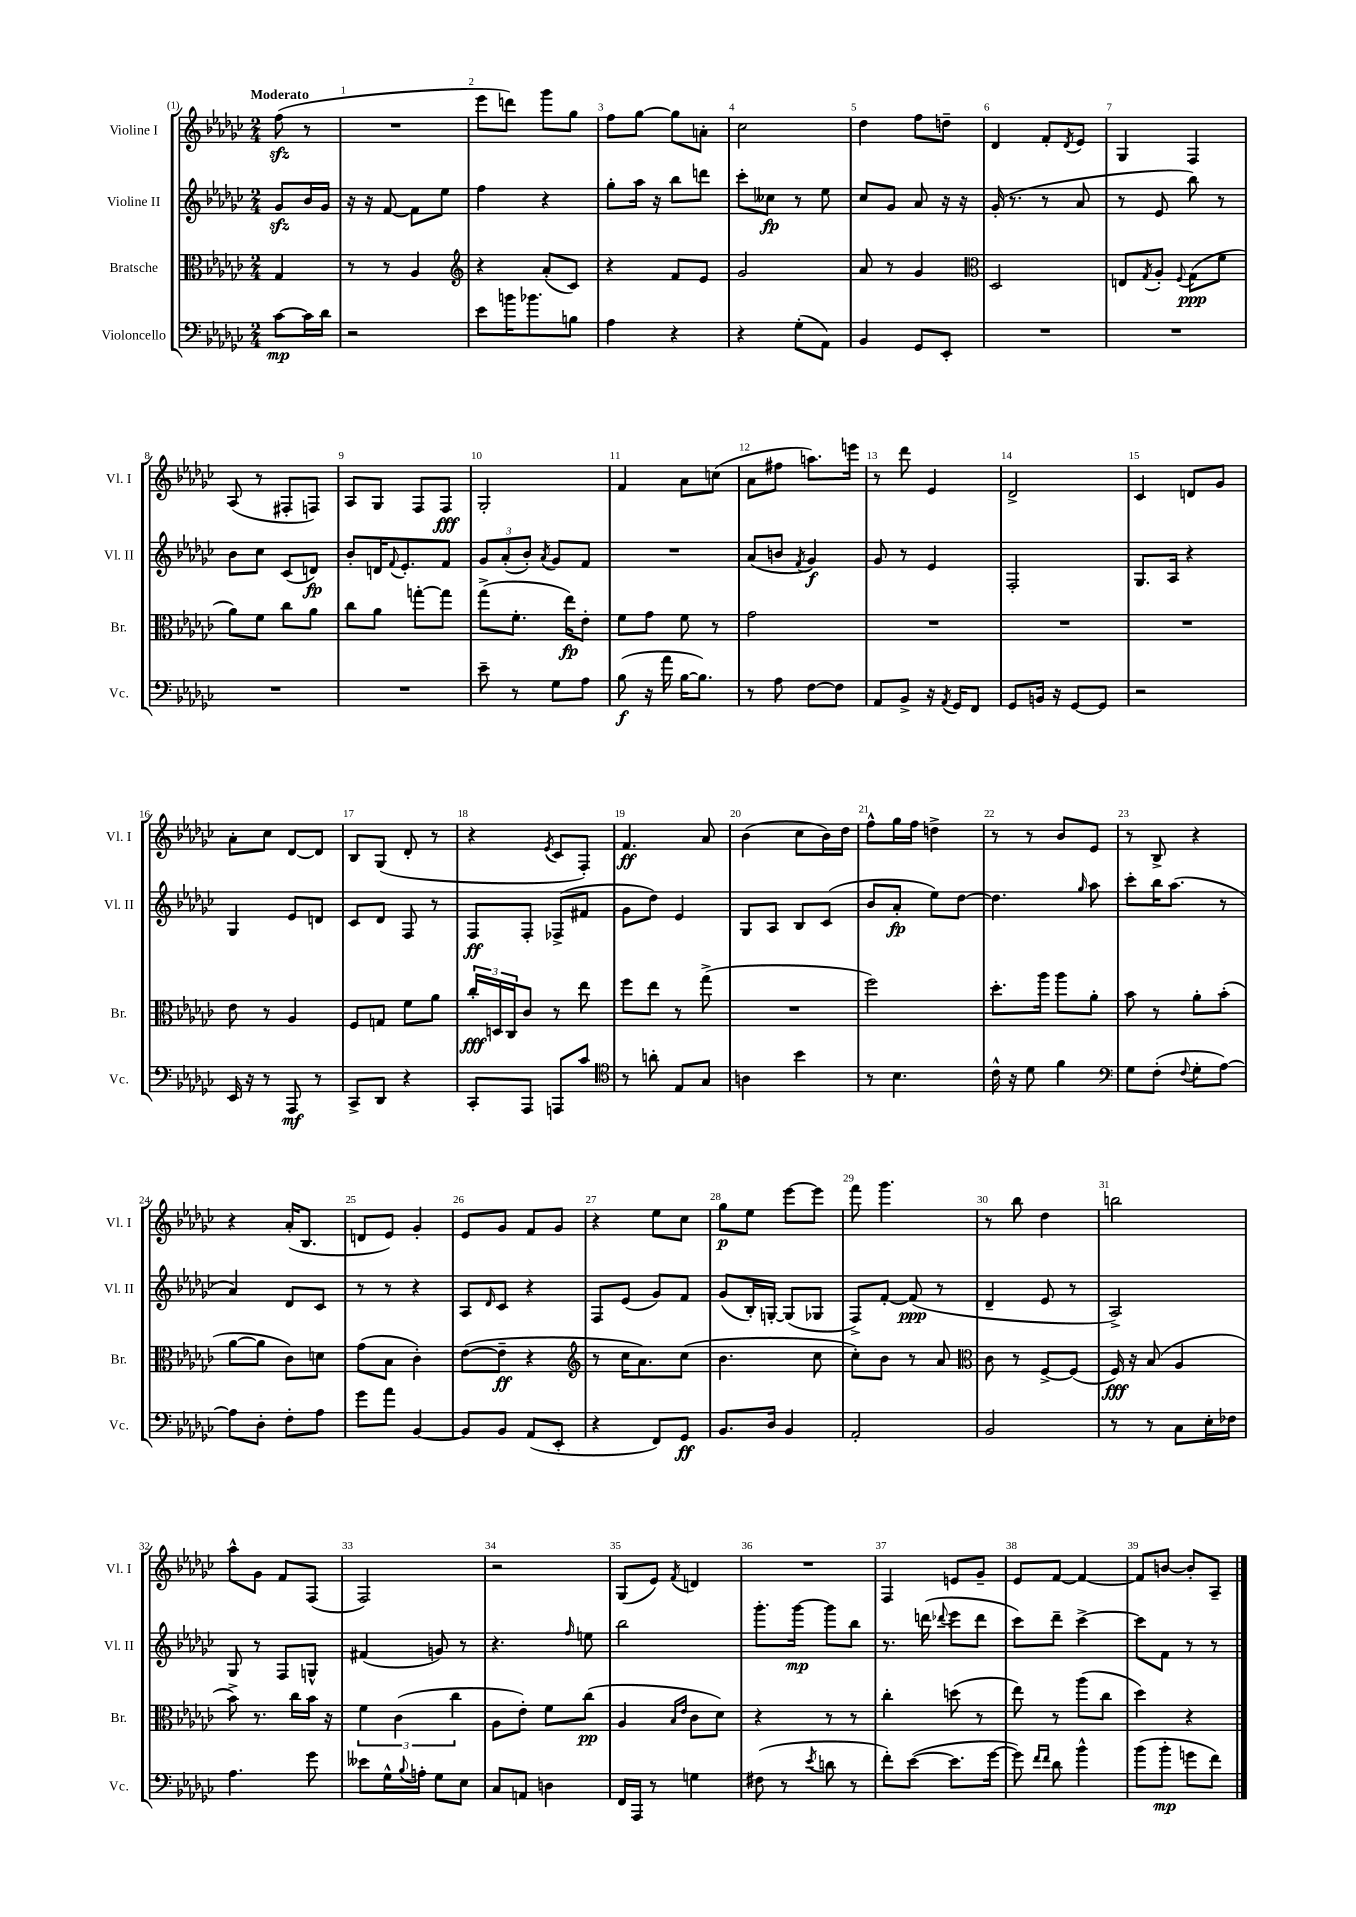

**kern	**kern	**kern	**kern
*staff4	*staff3	*staff2	*staff1
*clefF4	*clefC3	*clefG2	*clefG2
*k[b-e-a-d-g-c-]	*k[b-e-a-d-g-c-]	*k[b-e-a-d-g-c-]	*k[b-e-a-d-g-c-]
*M2/4	*M2/4	*M2/4	*M2/4
[8c-\L	4G-/	8g-/L	(8ff\
16c-\]L	.	16b-/L	8r
16d-\JJ	.	16g-/JJ	.
=	=	=	=
2r	8r	16r	2r
.	.	16r	.
.	8r	[8f/	.
.	4A-/	8f\]L	.
.	.	8ee-\J	.
=	=	=	=
*	*clefG2	*	*
8e-\L	4r	4ff\	8eee-\L
16b\K	.	.	8ddd\J)
8.b-\	.	.	.
.	(8a-'/L	4r	8ggg-\L
8B\J	8c-/J)	.	8gg-\J
=	=	=	=
4A-\	4r	8gg-'\L	8ff\L
.	.	16aa-\Jk	[8gg-\J
.	.	16r	.
4r	8f/L	8bb-\L	8gg-\]L
.	8e-/J	8ddd\J	8a'\J
=	=	=	=
4r	2g-/	8ccc-'\L	2cc-\
.	.	8cc--\J	.
(8G-'\L	.	8r	.
8AA-\J)	.	8ee-\	.
=	=	=	=
4BB-/	8a-/	8cc-/L	4dd-\
.	8r	8g-/J	.
8GG-/L	4g-/	8a-/	8ff\L
8EE-'/J	.	16r	8dd~\J
.	.	16r	.
=	=	=	=
*	*clefC3	*	*
2r	2D-/	(16g-'/	4d-/
.	.	8.r	.
.	.	8r	8f'/L
.	.	.	8qd-/
.	.	8a-/	8e-/J
=	=	=	=
2r	8E/L	8r	4G-/
.	8qG-/	.	.
.	8A-'/J	8e-/	.
.	8qqF/	.	.
.	(8G-\L	8bb-\)	4F/
.	8f\J	8r	.
=	=	=	=
2r	8a-\L)	8b-\L	(8A-/
.	8f\J	8cc-\J	8r
.	8cc-\L	(8c-/L	8F#'/L
.	8a-\J	8d/J)	8F/J)
=	=	=	=
2r	8cc-\L	8b-'/L	8A-/L
.	8a-\J	16d/K	8G-/J
.	.	8qqf/	.
.	.	8.e-'/	.
.	[8gg'\L	.	8F/L
.	8gg\]J	8f/J	8F/J
=	=	=	=
8e-~\	(8gg-^\L	12g-/L	2G-'/
.	.	(12a-'/	.
8r	8.f'\J	.	.
.	.	12b-'/J)	.
.	.	8qa-/	.
8G-\L	.	8g-/L	.
.	16ee-\LK)	.	.
8A-\J	8e-'\J	8f/J	.
=	=	=	=
(8B-\	8f\L	2r	4f/
16r	8g-\J	.	.
16a-\	.	.	.
[16B-\LK	8f\	.	8a-\L
8.B-\]J)	.	.	.
.	8r	.	(8cc\J
=	=	=	=
8r	2g-\	(8a-/L	8a-\L
8A-\	.	8b/J	8ff#\J
.	.	8qf/	.
[8F\L	.	4g-/)	8.aa\L)
8F\]J	.	.	.
.	.	.	16eee\Jk
=	=	=	=
8AA-/L	2r	8g-/	8r
8BB-^/J	.	8r	8ddd-\
16r	.	4e-/	4e-/
8qAA-/	.	.	.
16GG-/LK	.	.	.
8FF/J	.	.	.
=	=	=	=
8GG-/L	2r	2F'/	2d-^/
16BB/Jk	.	.	.
16r	.	.	.
[8GG-/L	.	.	.
8GG-/]J	.	.	.
=	=	=	=
2r	2r	8.G-/L	4c-/
.	.	16A-/Jk	.
.	.	4r	8d/L
.	.	.	8g-/J
=	=	=	=
16EE-/	8e-\	4G-/	8a-'\L
16r	.	.	.
8r	8r	.	8cc-\J
8AAA-/	4A-/	8e-/L	[8d-/L
8r	.	8d/J	8d-/]J
=	=	=	=
8CC-^/L	8F/L	8c-/L	8B-/L
8DD-/J	8G/J	8d-/J	(8G-/J
4r	8f\L	8F/	8d-'/
.	8a-\J	8r	8r
=	=	=	=
8CC-'/L	24cc-'/LL	8F/L	4r
.	24D/	.	.
.	24C-/J	.	.
8AAA-/J	8c-/J	8F'/J	.
.	.	.	8qe-/
8AAA/L	8r	(8F-^/L	8c-/L
8c-/J	8ee-\	8f#/J	8F'/J)
=	=	=	=
*clefC4	*	*	*
8r	8ff\L	8g-\L	4.f/
8a'\	8ee-\J	8dd-\J)	.
8E-/L	8r	4e-/	.
8G-/J	(8gg-^\	.	8a-/
=	=	=	=
4A\	2r	8G-/L	(4b-\
.	.	8A-/J	.
4b-\	.	8B-/L	8cc-\L
.	.	(8c-/J	16b-\L)
.	.	.	16dd-\JJ
=	=	=	=
8r	2ff\)	8b-/L	8ff^^\L
4.B-\	.	8a-'/J	16gg-\L
.	.	.	16ff\JJ
.	.	8ee-\L)	4dd^\
.	.	[8dd-\J	.
=	=	=	=
16c-^^\	8.dd-'\L	4.dd-\]	8r
16r	.	.	.
8d-\	.	.	8r
.	16aa-\Jk	.	.
4f\	8aa-\L	.	8b-/L
.	.	16qqgg-/	.
.	8a-'\J	8aa-\	8e-/J
=	=	=	=
*clefF4	*	*	*
8G-\L	8b-\	8ccc-'\L	8r
(8F'\J	8r	16bb-\K	8B-^/
.	.	(8.aa-\J	.
8qqF/	.	.	.
8G-'\L	8a-'\L	.	4r
[8A-\J)	(8b-'\J	8r	.
=	=	=	=
8A-\]L	[8a-\L	4a-/)	4r
8D-'\J	8a-\]J	.	.
8F'\L	8c-\L)	8d-/L	(16a-'/LK
.	.	.	8.B-/J
8A-\J	8d\J	8c-/J	.
=	=	=	=
8g-\L	(8g-\L	8r	8d/L
8a-\J	8B-\J	8r	8e-/J)
[4BB-/	4c-'\)	4r	4g-'/
=	=	=	=
8BB-/]L	([8e-\L	8A-/L	8e-/L
.	.	16qqd-/	.
8BB-/J	8e-~\]J	8c-/J	8g-/J
(8AA-/L	4r	4r	8f/L
8EE-'/J	.	.	8g-/J
=	=	=	=
*	*clefG2	*	*
4r	8r	8F/L	4r
.	16cc-\LK	(8e-/J	.
.	8.a-\)	.	.
8FF/L)	.	8g-/L)	8ee-\L
8GG-/J	(8cc-\J	8f/J	8cc-\J
=	=	=	=
8.BB-/L	4.b-\	(8g-/L	8gg-\L
.	.	16B-'/L)	8ee-\J
16D-/Jk	.	[16G'/JJ	.
4BB-/	.	(8G/]L	[8eee-\L
.	8cc-\	8G-/J	8eee-\]J
=	=	=	=
2AA-'/	8cc-'\L)	8F^/L)	8fff\
.	8b-\J	[8f'/J	4.ggg-\
.	8r	(8f/]	.
.	8a-/	8r	.
=	=	=	=
*	*clefC3	*	*
2BB-/	8c-\	4d-~/	8r
.	8r	.	8bb-\
.	[8F^/L	8e-/	4dd-\
.	(8F/]J	8r	.
=	=	=	=
8r	16F/)	2A-^/)	2bb\
.	16r	.	.
8r	(8B-/	.	.
8C-\L	4A-/	.	.
16E-'\L	.	.	.
16F-\JJ	.	.	.
=	=	=	=
4.A-\	8b-^\)	8G-/	8aa-^^\L
.	8.r	8r	8g-\J
.	.	8F/L	8f/L
.	16cc-\LL	.	.
8g-\	16b-\JJ	8G^^/J	(8F/J
.	16r	.	.
=	=	=	=
8e--\L	6f\	(4f#/	2F/)
16G-^^\L	.	.	.
.	(6c-\	.	.
8qqB-/	.	.	.
16A'\JJ	.	.	.
8G-\L	.	8g/)	.
.	6cc-\	.	.
8E-\J	.	8r	.
=	=	=	=
8C-/L	8A-\L	4.r	2r
8AA/J	8e-'\J)	.	.
4D\	8f\L	.	.
.	.	16qqff/	.
.	(8cc-\J	8ee\	.
=	=	=	=
16FF/LL	4A-/	2bb-\	(8G-/L
16AAA-/JJ	.	.	.
8r	.	.	8e-/J)
.	16qqB-/LL	.	.
.	16qqe-/JJ	.	8qf/
4G\	8c-\L	.	4d/
.	8d-\J)	.	.
=	=	=	=
(8F#\	4r	8.ggg-'\L	2r
8r	.	.	.
.	.	[16ggg-\Jk	.
8qe-/	.	.	.
8d\	8r	8ggg-\]L	.
8r	8r	8bb-\J	.
=	=	=	=
8f'\L)	4cc-'\	8.r	4F/
([8e-\J	.	.	.
.	.	(16ddd\	.
.	.	8qqddd-/	.
8.e-\]L	(8dd\	8eee-\L	8e/L
.	8r	8ddd-\J	8g-~/J
[16g-\Jk	.	.	.
=	=	=	=
8g-\])	8ee-\)	8ccc-\L)	8e-/L
16qqf/LL	.	.	.
16qqf/JJ	.	.	.
8d-\	8r	8ddd-~\J	[8f/J
4b-^^\	(8aa-\L	[4ccc-^\	4f/_
.	8cc-\J	.	.
=	=	=	=
(8b-\L	4dd-\)	8ccc-\]L	8f/]L
8b-'\J	.	8f\J	[8b/J
8g\L	4r	8r	8b'/]L
8f\J)	.	8r	8A-~/J
==	==	==	==
*-	*-	*-	*-
